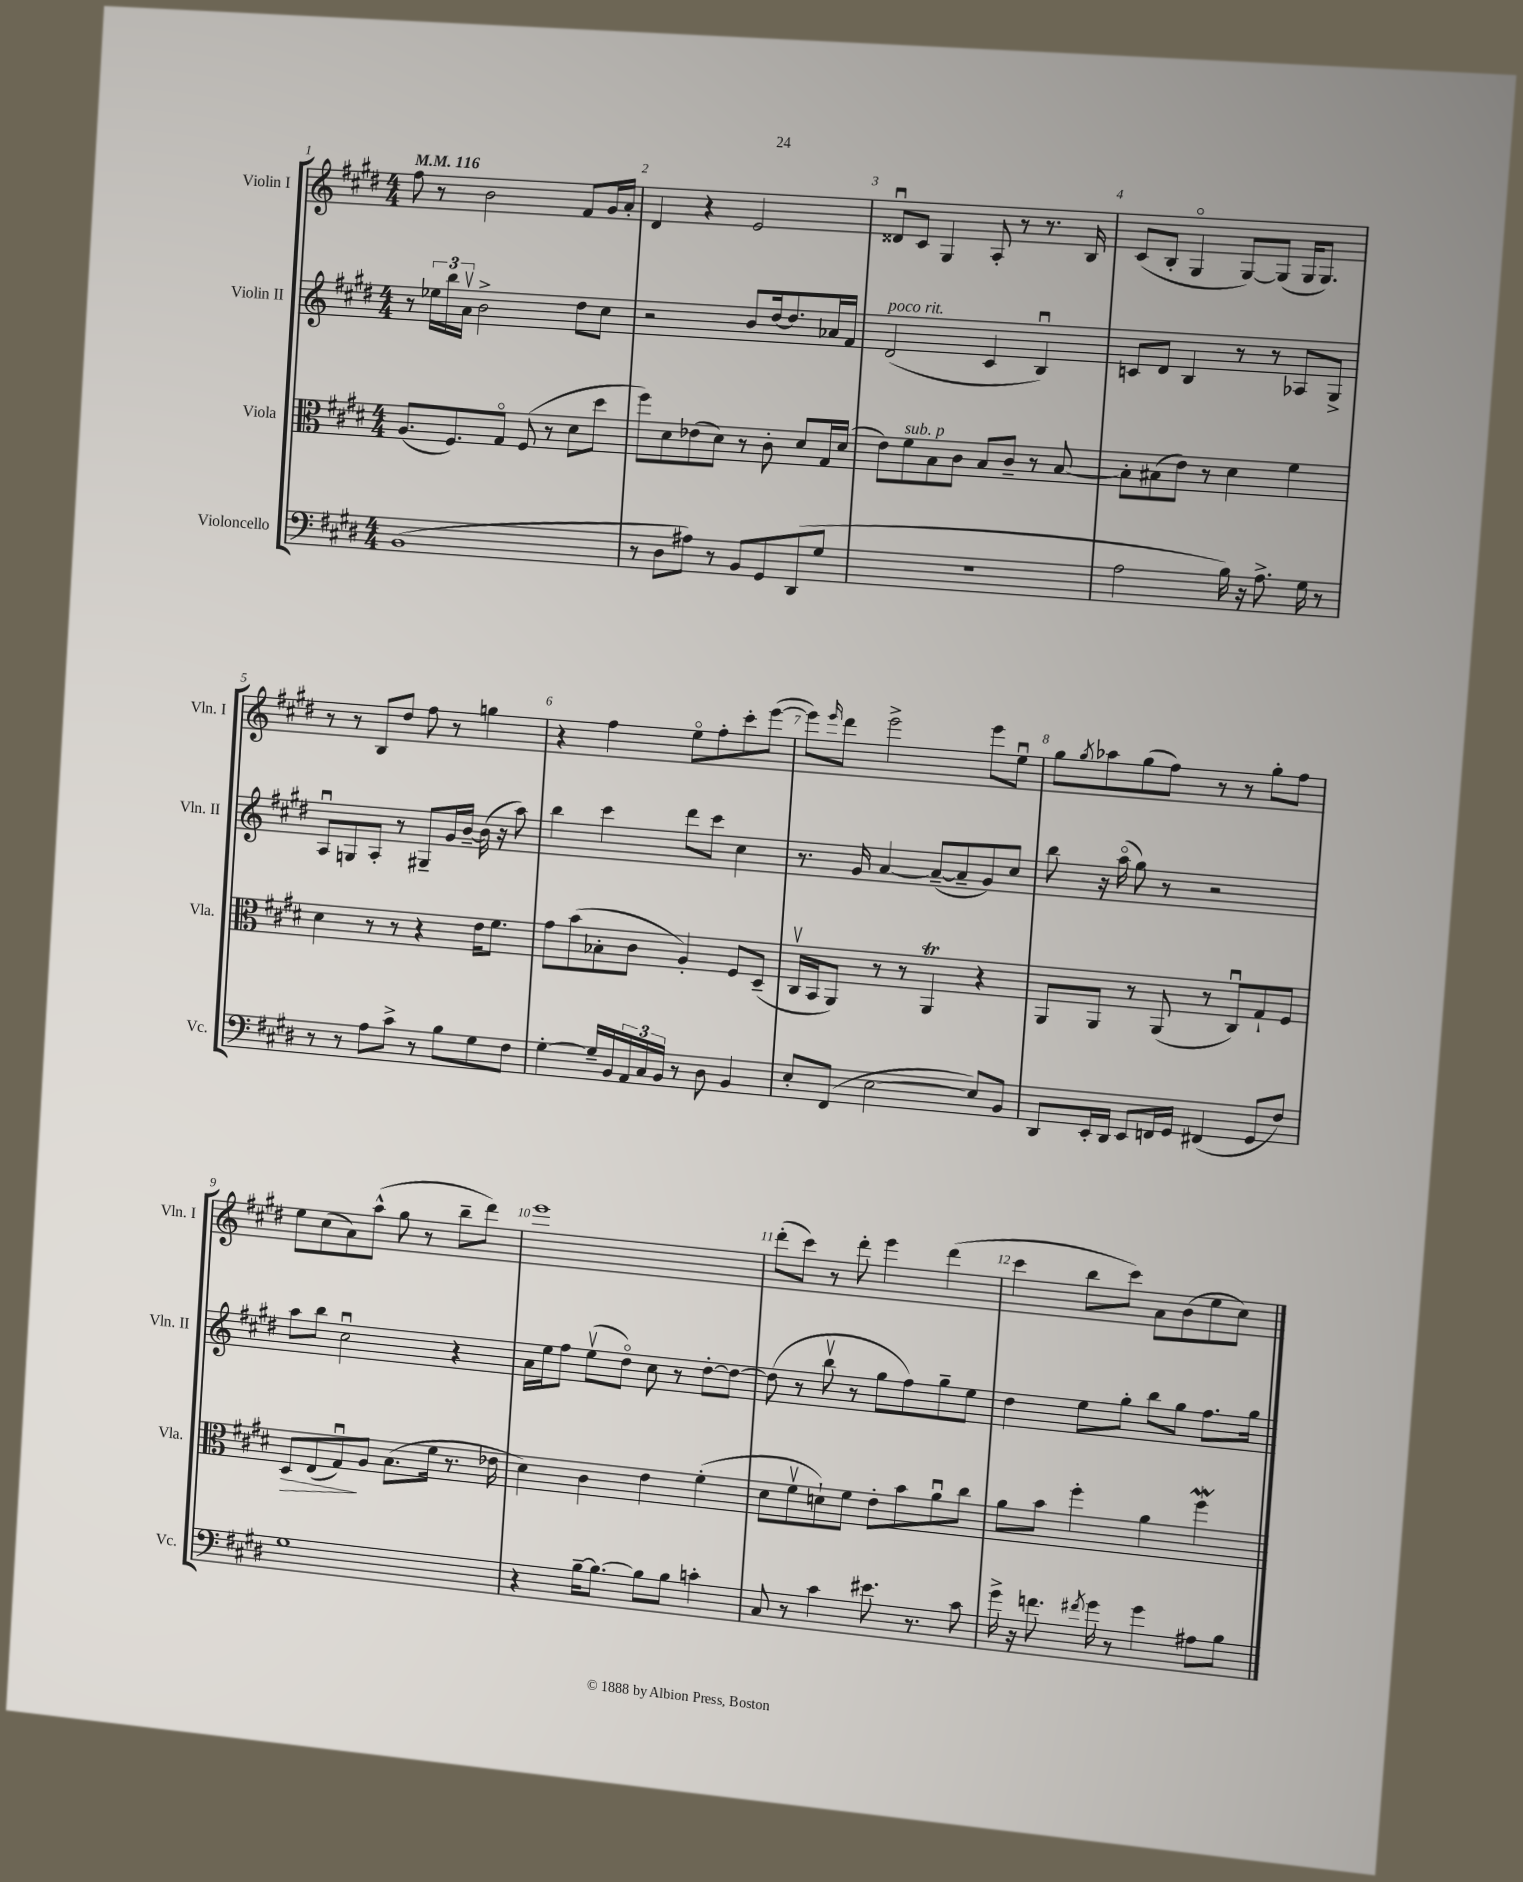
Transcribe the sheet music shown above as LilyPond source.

<<
\new StaffGroup <<
\new Staff = "s0" \with { instrumentName = "Violin I" shortInstrumentName = "Vln. I" } {
    \clef treble \key e \major \numericTimeSignature \time 4/4 \tempo 4 = 116
    fis''8 r8 b'2 fis'8 gis'16 a'16-. |
    dis'4 r4 e'2 |
    disis'8\downbow cis'8 gis4 a8-. r8 r8. b16 |
    cis'8( b8-. gis4\flageolet gis8~) gis8( gis16 gis8.) |
    r8 r8 b8 dis''8 fis''8 r8 g''4 |
    r4 fis''4 e''8\flageolet fis''8-. cis'''8-. e'''8~( |
    e'''8) \grace { e'''16 } dis'''8 e'''2-> e'''8 e''8\downbow |
    gis''8 \acciaccatura { gis''8 } aes''8 gis''8( fis''8) r8 r8 gis''8-. fis''8 |
    e''8 cis''8( a'8) a''8-^( gis''8 r8 b''8-- dis'''8) |
    e'''1 |
    dis'''8-.( cis'''8) r8 dis'''8-. e'''4 dis'''4( |
    cis'''4 b''8 cis'''8) a'8 b'8( e''8 cis''8) \bar "|." |
}
\new Staff = "s1" \with { instrumentName = "Violin II" shortInstrumentName = "Vln. II" } {
    \clef treble \key e \major \numericTimeSignature \time 4/4
    r8 \tuplet 3/2 { ees''16 b''16 a'16\upbow } b'2-> dis''8 cis''8 |
    r2 b'8 dis''16~ dis''8. aes'16 fis'16 |
    dis'2^\markup { \italic "poco rit." }( cis'4 b4\downbow) |
    c'8 dis'8 b4 r8 r8 aes8 gis8-> |
    a8\downbow g8 a8-. r8 gis8-- gis'16 b'16~-- b'16( r16 a''8) |
    b''4 cis'''4 dis'''8 cis'''8 cis''4 |
    r8. gis'16 a'4~ a'8~--( a'8-- gis'8) cis''8 |
    b''8 r16 a''16\flageolet( gis''8) r8 r2 |
    a''8 b''8 cis''2\downbow r4 |
    a'16 e''16 fis''8 e''8\upbow( dis''8\flageolet) cis''8 r8 dis''8~-. dis''8~ |
    dis''8( r8 b''8\upbow r8 gis''8 fis''8) gis''8-- e''8 |
    dis''4 e''8 gis''8-. b''8 gis''8 fis''8. gis''16 \bar "|." |
}
\new Staff = "s2" \with { instrumentName = "Viola" shortInstrumentName = "Vla." } {
    \clef alto \key e \major \numericTimeSignature \time 4/4
    a8.( fis8.) gis8\flageolet fis8( r8 dis'8 dis''8 |
    fis''8) dis'8 ees'8( dis'8) r8 cis'8-. dis'8 gis16 dis'16( |
    e'8) fis'8^\markup { \italic "sub. p" } b8 cis'8 b8 cis'8-- r8 b8~ |
    b8-. bis8( e'8) r8 dis'4 fis'4 |
    dis'4 r8 r8 r4 e'16 fis'8. |
    gis'8 b'8( bes8-. cis'8 a4-.) fis8 dis8--( |
    cis16\upbow b,16 a,8) r8 r8 a,4\trill r4 |
    a,8 a,8 r8 a,8( r8 cis8\downbow) gis8-! fis8 |
    dis8\> e8( gis8\downbow\!) a8 b8.( fis'16 r8. ees'16 |
    dis'4) cis'4 e'4 fis'4-.( |
    dis'8 fis'8\upbow d'8-!) fis'8 e'8-. b'8 a'8\downbow cis''8 |
    a'8 b'8 fis''4-. a'4 fis''4\mordent \bar "|." |
}
\new Staff = "s3" \with { instrumentName = "Violoncello" shortInstrumentName = "Vc." } {
    \clef bass \key e \major \numericTimeSignature \time 4/4
    b,1( |
    r8 dis8 ais8) r8 b,8 gis,8 dis,8( gis8 |
    R1 |
    a2 b16) r16 a8.-> gis16 r8 |
    r8 r8 a8 cis'8-> r8 b8 gis8 fis8 |
    gis4~-. gis16-- b,16 \tuplet 3/2 { a,16 cis16 b,16 } r8 dis8 b,4 |
    e8-. fis,8( e2~ e8) b,8 |
    dis,8 e,16-. dis,16 e,8 f,16 gis,16 fis,4( gis,8 fis8) |
    gis1 |
    r4 b16~-- b8.~ b8 b8 c'4-. |
    cis8 r8 cis'4 eis'8. r8. cis'8 |
    gis'16-> r16 f'8. \acciaccatura { fis'8 } gis'16 r8 gis'4 ais8 b8 \bar "|." |
}
>>
>>
\layout { \context { \Score \override BarNumber.break-visibility = ##(#f #t #t) barNumberVisibility = #all-bar-numbers-visible } }
